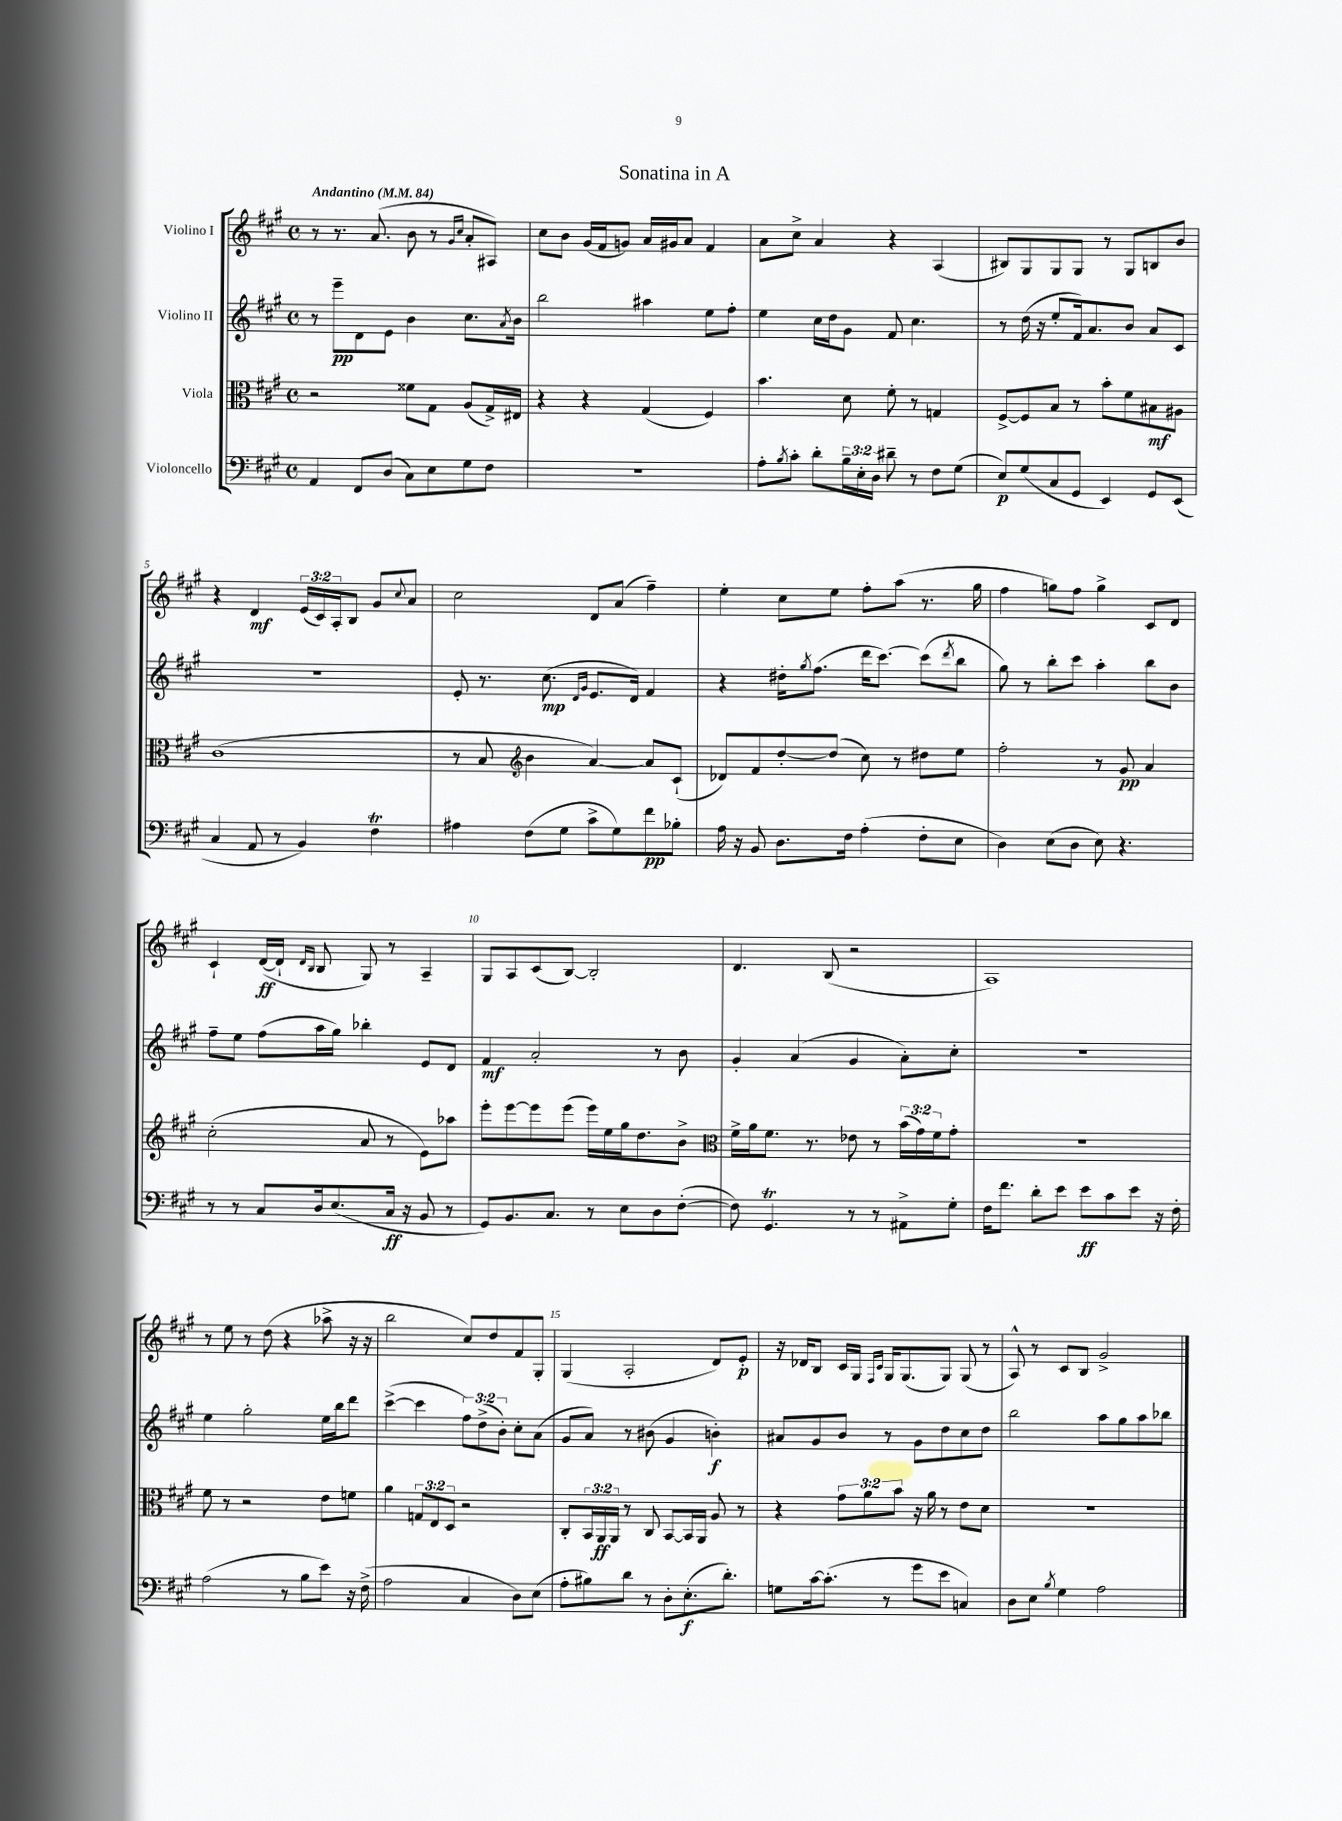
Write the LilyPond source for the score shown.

\header { title = "Sonatina in A" }
<<
\new StaffGroup <<
\new Staff = "s0" \with { instrumentName = "Violino I" } {
    \clef treble \key a \major \defaultTimeSignature \time 4/4 \override Staff.TupletNumber.text = #tuplet-number::calc-fraction-text \tempo "Andantino" 4 = 84
    r8 r8. a'8.( b'8 r8 \grace { gis'16 cis''16 } a'8-. ais8) |
    cis''8 b'8 gis'16( fis'16 g'8) a'16 gis'16 a'8 fis'4 |
    a'8 cis''8-> a'4 r4 a4( |
    bis8) gis8 gis8 gis8 r8 gis8 b8 b'8 |
    r4 d'4\mf \tuplet 3/2 { e'16( cis'16) a16-. } b8 gis'8 \appoggiatura { cis''8 } a'8 |
    cis''2 d'8 a'8( fis''4--) |
    e''4-. cis''8 e''8 fis''8-. a''8( r8. gis''16 |
    fis''4 g''8) fis''8 g''4-> cis'8 d'8 |
    cis'4-! d'16~\ff( d'16-! \grace { d'16 b16 } b8 gis8) r8 a4-- |
    gis8 a8 cis'8( b8~) b2-. |
    d'4. b8( r2 |
    a1) |
    r8 e''8 r8 d''8( r4 aes''8-> r16 r16 |
    b''2 cis''8) d''8 fis'8 gis8-. |
    gis4( a2-. d'8) e'8-.\p |
    r16 des'16 b8 cis'16 gis16 \grace { fis16 cis'16 } gis16 gis8.( gis8) gis8( r8 |
    a8-^) r8 cis'8 b8 gis'2-> \bar "|." |
}
\new Staff = "s1" \with { instrumentName = "Violino II" } {
    \clef treble \key a \major \defaultTimeSignature \time 4/4 \override Staff.TupletNumber.text = #tuplet-number::calc-fraction-text
    r8 e'''8--\pp d'8 e'8 b'4 cis''8. \acciaccatura { a'8 } b'16 |
    b''2 ais''4 e''8 fis''8-. |
    e''4 cis''16 d''16 gis'8 fis'8 cis''4. |
    r8 d''16( r16 e''8-. fis'16) a'8. b'8 a'8 cis'8 |
    R1 |
    e'8-. r8. cis''8.\mp( \grace { d'16 gis'16 } e'8. d'16) fis'4 |
    r4 dis''16-. \acciaccatura { gis''8 } fis''8.( d'''16 cis'''8.~) cis'''8( \acciaccatura { d'''8 } b''8 |
    gis''8) r8 b''8-. cis'''8 a''4-. b''8 b'8 |
    fis''8-- e''8 fis''8( a''16 gis''16) bes''4-. e'8 d'8 |
    fis'4\mf a'2-. r8 b'8 |
    gis'4-. a'4( gis'4 a'8-.) cis''8-. |
    R1 |
    e''4 gis''2-. e''16 b''16 d'''8 |
    cis'''4~->( cis'''4 \tuplet 3/2 { fis''8) d''8->( b'8-.) } cis''8-. a'8( |
    gis'8 a'8) r8 bis'8( gis'4 b'4-.\f) |
    ais'8 gis'8 b'8 r8 gis'8 d''8 cis''8 d''8 |
    b''2 a''8 gis''8 a''8 bes''8 \bar "|." |
}
\new Staff = "s2" \with { instrumentName = "Viola" } {
    \clef alto \key a \major \defaultTimeSignature \time 4/4 \override Staff.TupletNumber.text = #tuplet-number::calc-fraction-text
    r2 fisis'8 gis8 a8( gis16->) eis16 |
    r4 r4 gis4( fis4) |
    b'4. d'8 fis'8-. r8 g4 |
    fis8~-> fis8 b8 r8 b'8-. fis'8 bis8\mf ais8 |
    cis'1( |
    r8 b8 \clef treble b'4 a'4~) a'8 cis'8-!( |
    des'8) fis'8 d''8~-. d''8( cis''8) r8 dis''8 e''8 |
    fis''2-. r8 gis'8\pp a'4 |
    cis''2-.( a'8 r8 e'8) aes''8 |
    e'''8-. e'''8~ e'''8 e'''8( e'''16) e''16 gis''16 d''8. b'8-> |
    \clef alto fis'16-> a'16 fis'8. r8. ees'8 r8 \tuplet 3/2 { b'16( gis'16) fis'16 } gis'8-. |
    R1 |
    fis'8 r8 r2 e'8 f'8 |
    a'4 \tuplet 3/2 { g8 e8 d8 } r2 |
    cis8-. \tuplet 3/2 { b,16 a,16\ff a,16 } r8 cis8 b,8~ b,16 a,16 a8 r8 |
    r4 \tuplet 3/2 { gis'8 a'8 b'8 } r16 a'16 r8 e'8 d'8 |
    R1 \bar "|." |
}
\new Staff = "s3" \with { instrumentName = "Violoncello" } {
    \clef bass \key a \major \defaultTimeSignature \time 4/4 \override Staff.TupletNumber.text = #tuplet-number::calc-fraction-text
    a,4 fis,8 d8( cis8) e8 gis8 fis8 |
    R1 |
    a8-. \acciaccatura { b8 } cis'8-. d'8-. \tuplet 3/2 { b16-- e16-. d16 } dis'8-- r8 fis8 gis8( |
    e8\p) gis8( cis8 gis,8 e,4) gis,8 e,8( |
    cis4 a,8 r8 b,4) fis4\trill |
    ais4 fis8( gis8 cis'8-> gis8) fis'8\pp bes8-. |
    a16 r16 b,8 d8. fis16 a4-.( fis8-. e8 |
    d4) e8( d8 e8) r4. |
    r8 r8 cis8 d16 e8.( cis16\ff r16 b,8 r8 |
    gis,8) b,8. cis8. r8 e8 d8 fis8~-.( |
    fis8) gis,4.\trill r8 r8 ais,8-> gis8-. |
    fis16 fis'8. d'8-. e'8 e'8\ff cis'8 e'8 r16 fis16-. |
    a2( r8 b8 e'8) r16 fis16->( |
    a2 cis4 d8) e8( |
    a8-. bis8) d'8 r8 d8-. e8.-.\f( d'8.-.) |
    g8 cis'16~ cis'8.-.( r8 gis'8 e'8 c4) |
    d8 e8 \acciaccatura { b8 } gis4 a2 \bar "|." |
}
>>
>>
\layout { \context { \Score \override BarNumber.break-visibility = ##(#f #t #t) barNumberVisibility = #(every-nth-bar-number-visible 5) } }
